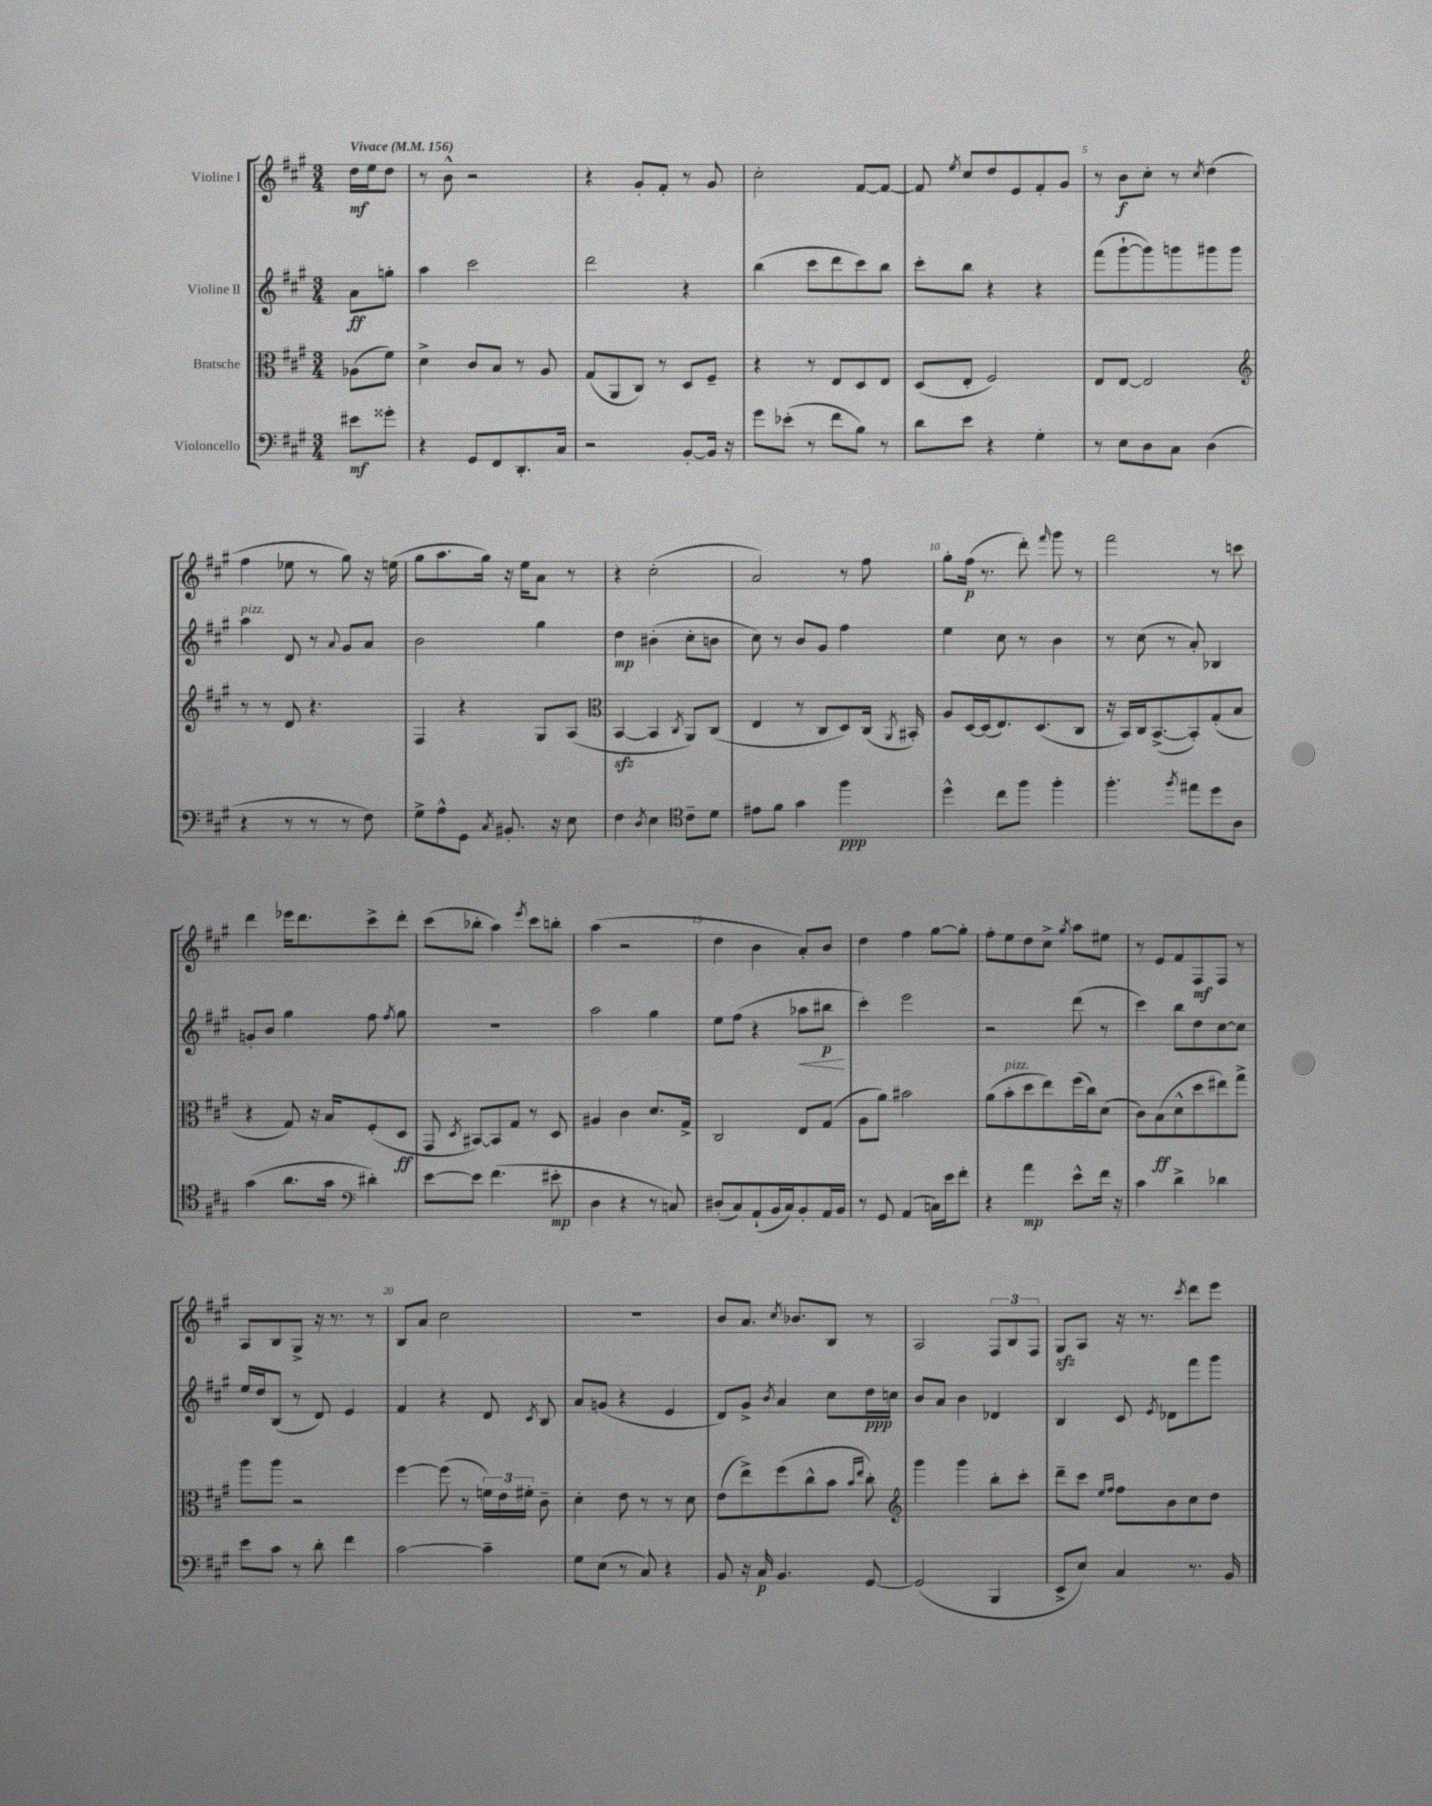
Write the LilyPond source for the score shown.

<<
\new StaffGroup <<
\new Staff = "s0" \with { instrumentName = "Violine I" } {
    \clef treble \key a \major \numericTimeSignature \time 3/4 \partial 4 \tempo "Vivace" 4 = 156
    \autoBeamOff d''16[\mf e''16 d''8] |
    r8 b'8-^ r2 |
    r4 gis'8[-. fis'8]-. r8 gis'8 |
    cis''2-. fis'8[~ fis'8]~ |
    fis'8 \acciaccatura { e''8 } cis''8[ d''8 e'8 fis'8-. gis'8] |
    r8 b'8[\f cis''8]-. r8 \acciaccatura { cis''8 } d''4( |
    fis''4 ees''8 r8 gis''8) r16 e''16( |
    gis''8[ a''8. gis''16]) r16 e''16[ a'8] r8 |
    r4 cis''2-.( |
    a'2) r8 fis''8 |
    gis''8[-. fis''16]\p( r8. d'''8-.) \grace { fis'''16 } gis'''8 r8 |
    fis'''2 r8 c'''8 |
    d'''4 ees'''16[ d'''8. cis'''8-> d'''8]-. |
    cis'''8[( bes''8]-. a''4) \acciaccatura { e'''8 } cis'''8[ b''8]-. |
    a''4( r2 |
    d''4 b'4 a'8[-.) b'8] |
    d''4 fis''4 gis''8[~ gis''8]-. |
    fis''8[-. e''8 d''8 cis''8]-> \acciaccatura { gis''8 } a''8[ eis''8] |
    r8 e'8[ fis'8 fis8\mf fis8] r8 |
    a8[ b8 gis8]-> r16 r8. r8 |
    b8[ a'8] cis''2 |
    R2. |
    b'8[ a'8.] \acciaccatura { cis''8 } bes'8.[ b8] r8 |
    a2 \tuplet 3/2 { fis8[ b8 fis8] } |
    gis8[\sfz a8] r16 r8. \acciaccatura { cis'''8 } d'''8[ e'''8] \bar "|." |
}
\new Staff = "s1" \with { instrumentName = "Violine II" } {
    \clef treble \key a \major \numericTimeSignature \time 3/4 \partial 4
    \autoBeamOff a'8[\ff g''8]-. |
    a''4 cis'''2 |
    d'''2 r4 |
    b''4( cis'''8[ d'''8 cis'''8) b''8] |
    cis'''8[-. b''8] r4 r4 |
    fis'''8[( gis'''8~-! gis'''8) g'''8 gis'''8 gis'''8] |
    a''4^\markup { \italic "pizz." } d'8 r8 \appoggiatura { a'8 } gis'8[ a'8] |
    b'2 gis''4 |
    d''4\mp bis'4-.( cis''8[-. b'8] |
    cis''8) r8 b'8[ gis'8] fis''4 |
    e''4 cis''8 r8 b'4 |
    r8 cis''8( r8 a'8-.) bes4 |
    g'8[-. b'8] gis''4 fis''8 \acciaccatura { fis''8 } gis''8 |
    R2. |
    a''2 gis''4 |
    e''8[ fis''8]( r4 aes''8[\< bis''8]\p\! |
    cis'''4-.) e'''2 |
    r2 d'''8( r8 |
    cis'''4) b''8[ d''8 cis''8~ cis''8] |
    e''16[ d''16 b8]( r8 d'8) e'4 |
    fis'4 r4 d'8 \acciaccatura { cis'8 } b8 |
    a'8[ g'8]( r4 e'4 |
    d'8[) gis'8]-> \acciaccatura { b'8 } a'4 cis''8[ d''16\ppp c''16] |
    b'8[ a'8] b'4 des'4 |
    b4 cis'8 \acciaccatura { e'8 } des'8[ fis'''8 gis'''8] \bar "|." |
}
\new Staff = "s2" \with { instrumentName = "Bratsche" } {
    \clef alto \key a \major \numericTimeSignature \time 3/4 \partial 4
    \autoBeamOff aes8[( fis'8]) |
    d'4-> cis'8[ b8] r8 a8 |
    gis8[( a,8 cis8]) r8 d8[ fis8]-- |
    r4 r8 e8[ d8 e8] |
    d8[( e8]-. fis2) |
    e8[ e8]~ e2 |
    \clef treble r8 r8 d'8 r4. |
    fis4 r4 gis8[ a8]( |
    \clef alto b,4~\sfz b,4 \acciaccatura { cis8 } a,8[) cis8]( |
    e4 r8 cis8[ d8) cis16]( \acciaccatura { a,8 } bis,16-.) |
    a8[ d16~ d16( e8.) d8.( cis8] |
    r16 b,16[) cis16 b,8.~->( b,8-.) gis8-.( b8] |
    r4 gis8) r16 b16[ fis8-.( d8]\ff |
    gis,8 \acciaccatura { d8 } bis,8[~) bis,8 gis8] r8 d8 |
    ais4 cis'4 d'8.[ gis16]-> |
    cis2 e8[ gis8]( |
    a8[ a'8]) bis'2 |
    a'8[( b'8-.^\markup { \italic "pizz." } d''8 e''8) fis''16( cis''16) d'8]( |
    cis'8[) b8\ff( d'8-^ d''8 eis''8) gis''8]-> |
    a''8[ a''8] r2 |
    fis''4~ fis''8( r8 \tuplet 3/2 { f'16[) e'16 fis'16]-. } cis'8-- |
    d'4-. e'8 r8 r8 d'8 |
    e'8[( e''8->) fis''8( cis''8-^ b'8] \grace { b'16[ e''16] } cis''8-.) |
    \clef treble gis'''4 gis'''4 b''8[-. cis'''8]-. |
    d'''8[-- cis'''8] \grace { e''16[ fis''16] } fis''8[ b'8 cis''8 d''8] \bar "|." |
}
\new Staff = "s3" \with { instrumentName = "Violoncello" } {
    \clef bass \key a \major \numericTimeSignature \time 3/4 \partial 4
    \autoBeamOff eis'8[\mf gisis'8]-. |
    r4 gis,8[ fis,8 d,8.-. cis16] |
    r2 b,8[~-. b,16] r16 |
    gis'8[ ees'8]-.( r8 fis'8[ b8]) r8 |
    d'8[ e'8] r4 gis4-. |
    r8 e8[ d8 cis8] d4( |
    r4 r8 r8 r8 fis8) |
    gis8[-> a8-^ gis,8] \acciaccatura { cis8 } bis,8.-. r16 e8 |
    fis4 \acciaccatura { d8 } e4 \clef tenor cis'8[-- d'8] |
    eis'8[ fis'8] gis'4 fis''4\ppp |
    d''4-^ cis''8[ fis''8] fis''4-. |
    fis''4.-. \acciaccatura { fis''8 } eis''8[ d''8 a8] |
    gis'4( a'8.[ gis'16] \clef bass dis'4-.) |
    e'8[~ e'8] fis'4.( eis'8-.\mp |
    d4 r4 r8 c8) |
    dis8[-.( cis8) a,8-!( b,16 cis16) b,8-. a,16 b,16] |
    r8 gis,8 a,4( c16[) e'16 fis'8]-. |
    r4 a'4\mp e'8[-^ fis'16] r16 |
    cis'4 d'4-> des'4 |
    e'8[ cis'8] r8 d'8-. fis'4 |
    cis'2~ cis'4-- |
    gis8[ e8]( r8 cis8) r4 |
    b,8 r16 cis16\p b,4. gis,8~ |
    gis,2( b,,4 |
    e,8[-> e8]) cis4 r8. b,16 \bar "|." |
}
>>
>>
\layout { \context { \Score \override BarNumber.break-visibility = ##(#f #t #t) barNumberVisibility = #(every-nth-bar-number-visible 5) } }
